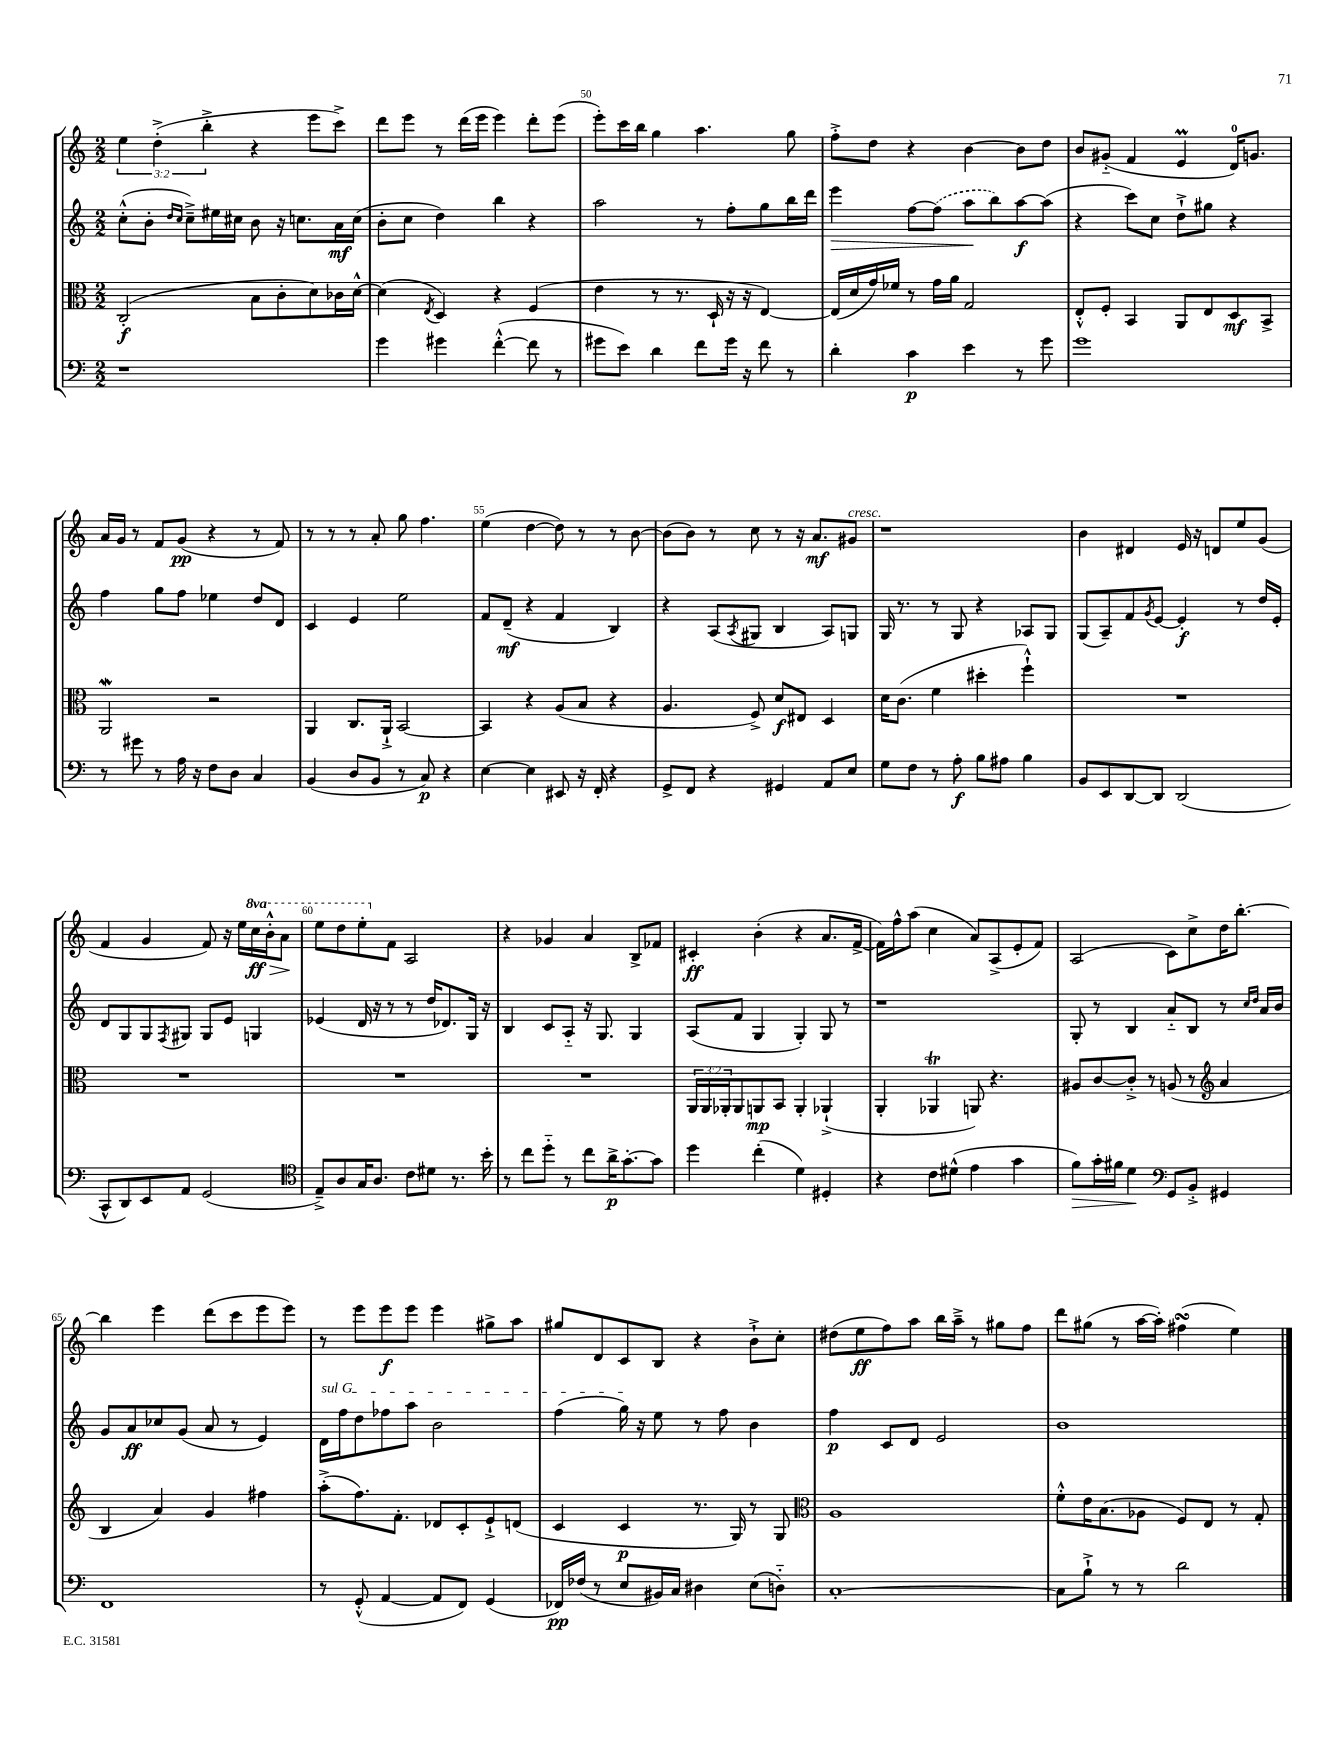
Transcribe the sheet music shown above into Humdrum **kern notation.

**kern	**kern	**kern	**kern
*staff4	*staff3	*staff2	*staff1
*clefF4	*clefC3	*clefG2	*clefG2
*k[]	*k[]	*k[]	*k[]
*M2/2	*M2/2	*M2/2	*M2/2
1r	(2C'	(8cc'^^	6ee
.	.	8b'	.
.	.	.	(6dd'^
.	.	16qqdd	.
.	.	16qqcc	.
.	.	8cc~^)	.
.	.	.	6bb'^
.	.	16ee#	.
.	.	16cc#	.
.	8B	8b	4r
.	8c'	16r	.
.	.	8.cc	.
.	8d)	.	8eee
.	16c-	16a	8ccc^)
.	[16d^^	(16cc	.
=	=	=	=
4g	(4d]	8b'	8ddd
.	.	8cc	8eee
.	8qE	.	.
4g#	4D)	4dd)	8r
.	.	.	(16ddd
.	.	.	16eee
([4f'^^	4r	4bb	4eee)
8f]	(4F	4r	8ddd'
8r	.	.	(8eee
=	=	=	=
8g#	4e	2aa	8eee')
8e)	.	.	16ccc
.	.	.	16bb
4d	8r	.	4gg
.	8.r	.	.
8f	.	8r	4.aa
.	16D`	.	.
16g#	16r	8ff'	.
16r	16r	.	.
8f	[4E)	8gg	.
8r	.	16bb	8gg
.	.	16ddd	.
=	=	=	=
4d'	(16E]	4eee	8ff'^
.	16d	.	.
.	16g)	.	8dd
.	16f-	.	.
4c	8r	[8ff	4r
.	16g	(8ff]	.
.	16a	.	.
4e	2G	8aa	[4b
.	.	8bb)	.
8r	.	[8aa	8b]
8g	.	(8aa]	8dd
=	=	=	=
1g	8E'^^	4r	8b
.	8F'	.	(8g#'~
.	4BB	8ccc)	4f
.	.	8cc	.
.	8AA	8dd`^	4e
.	8E	8gg#	.
.	8D	4r	16d)
.	.	.	8.g
.	8BB^	.	.
=	=	=	=
8r	2AA	4ff	16a
.	.	.	16g
8g#	.	.	8r
8r	.	8gg	8f
16A	.	8ff	(8g
16r	.	.	.
8F	2r	4ee-	4r
8D	.	.	.
4C	.	8dd	8r
.	.	8d	8f)
=	=	=	=
(4BB	4AA	4c	8r
.	.	.	8r
8D	8.C	4e	8r
8BB	.	.	8a'
.	16AA`^	.	.
8r	[2BB	2ee	8gg
8C)	.	.	4.ff
4r	.	.	.
=	=	=	=
[4E	4BB]	8f	(4ee
.	.	(8d~	.
4E]	4r	4r	[4dd
8EE#	(8A	4f	8dd])
16r	8B	.	8r
16FF'	.	.	.
4r	4r	4B)	8r
.	.	.	[8b
=	=	=	=
8GG^	4.A	4r	(8b]
8FF	.	.	8b)
4r	.	(8A	8r
.	.	8qA	.
.	8F^)	8G#	8cc
4GG#	8d	4B	8r
.	8E#	.	16r
.	.	.	8.a
8AA	4D	8A)	.
8E	.	8G	8g#
=	=	=	=
8G	16d	16G	1r
.	(8.c	8.r	.
8F	.	.	.
8r	4f	8r	.
8A'	.	8G	.
8B	4dd#'	4r	.
8A#	.	.	.
4B	4ff`^^)	8A-	.
.	.	8G	.
=	=	=	=
8BB	1r	(8G	4b
8EE	.	8A~)	.
[8DD	.	8f	4d#
.	.	8qg	.
8DD]	.	[8e	.
(2DD	.	4e']	16e
.	.	.	16r
.	.	.	8d
.	.	8r	8ee
.	.	16dd	(8g
.	.	16e'	.
=	=	=	=
8CC^^	1r	8d	4f
8DD)	.	8G	.
8EE	.	8G	4g
.	.	8qF	.
8AA	.	8G#	.
(2GG	.	8G#	8f)
.	.	8e	16r
.	.	.	16ee
.	.	4G	16ccc
.	.	.	16bb'^^
.	.	.	8aa
=	=	=	=
*clefC4	*	*	*
8E~^)	1r	(4e-	8eee
8A	.	.	8ddd
16G	.	16d	8eee'
8.A	.	16r	.
.	.	8r	8f
8c	.	8r	2A
8d#	.	16dd	.
.	.	8.d-)	.
8.r	.	.	.
.	.	16G	.
16b'	.	16r	.
=	=	=	=
8r	1r	4B	4r
8cc	.	.	.
8dd'~	.	8c	4g-
8r	.	8A'~	.
8cc	.	16r	4a
.	.	8.G	.
16a^	.	.	.
[8.g'	.	.	.
.	.	4G	8B^
8g]	.	.	8f-
=	=	=	=
4dd	24AA	(8A	4c#'
.	24AA	.	.
.	24AA-'	.	.
.	8AA-	8f	.
(4cc'	8AA	4G	(4b'
.	8BB	.	.
4d)	4AA'	4G')	4r
4D#'	(4AA-`^	8G	8.a
.	.	8r	.
.	.	.	[16f^
=	=	=	=
4r	4AA'	1r	16f])
.	.	.	16ff^^
.	.	.	(8aa
8c	4AA-	.	4cc
(8d#^^	.	.	.
4e	8AA)	.	8a)
.	4.r	.	(8A^
4g	.	.	8e'
.	.	.	8f)
=	=	=	=
8f)	8A#	8G'	(2A
16g'	[8c	8r	.
16f#	.	.	.
4d	8c'^]	4B	.
.	8r	.	.
*clefF4	*	*	*
8GG	(8A	8a'~	8c)
8BB'^	8r	8B	8cc^
*	*clefG2	*	*
4GG#	4a	8r	16dd
.	.	.	[8.bb'
.	.	16qqcc	.
.	.	16qqdd	.
.	.	16a	.
.	.	16b	.
=	=	=	=
1FF	4B	8g	4bb]
.	.	8a	.
.	4a)	8cc-	4eee
.	.	(8g	.
.	4g	8a	(8ddd
.	.	8r	8ccc
.	4ff#	4e)	8eee
.	.	.	8eee)
=	=	=	=
8r	(8aa'^	16d	8r
.	.	16ff	.
(8GG'^^	8.ff)	8dd	8eee
[4AA	.	8ff-	8eee
.	8.f'	.	.
.	.	8aa	8eee
8AA]	8d-	2b	4eee
8FF)	8c'	.	.
(4GG	8e`^	.	8gg#^
.	(8d	.	8aa
=	=	=	=
16FF-)	4c	(4ff	8gg#
(16F-	.	.	.
8r	.	.	8d
8E	4c	16gg)	8c
.	.	16r	.
16BB#)	.	8ee	8B
16C	.	.	.
4D#	8.r	8r	4r
.	.	8ff	.
.	16G)	.	.
(8E	8r	4b	8b`^
8D'~)	8G	.	8cc'
=	=	=	=
*	*clefC3	*	*
[1C'	1A	4ff	(8dd#
.	.	.	8ee
.	.	8c	8ff)
.	.	8d	8aa
.	.	2e	16bb
.	.	.	16aa~^
.	.	.	8r
.	.	.	8gg#
.	.	.	8ff
=	=	=	=
8C]	8f'^^	1b	8ddd
8B`^	16e	.	(8gg#
.	(8.B	.	.
8r	.	.	8r
8r	8A-	.	[16aa
.	.	.	16aa'])
2d	8F)	.	(4ff#
.	8E	.	.
.	8r	.	4ee)
.	8G'	.	.
==	==	==	==
*-	*-	*-	*-
